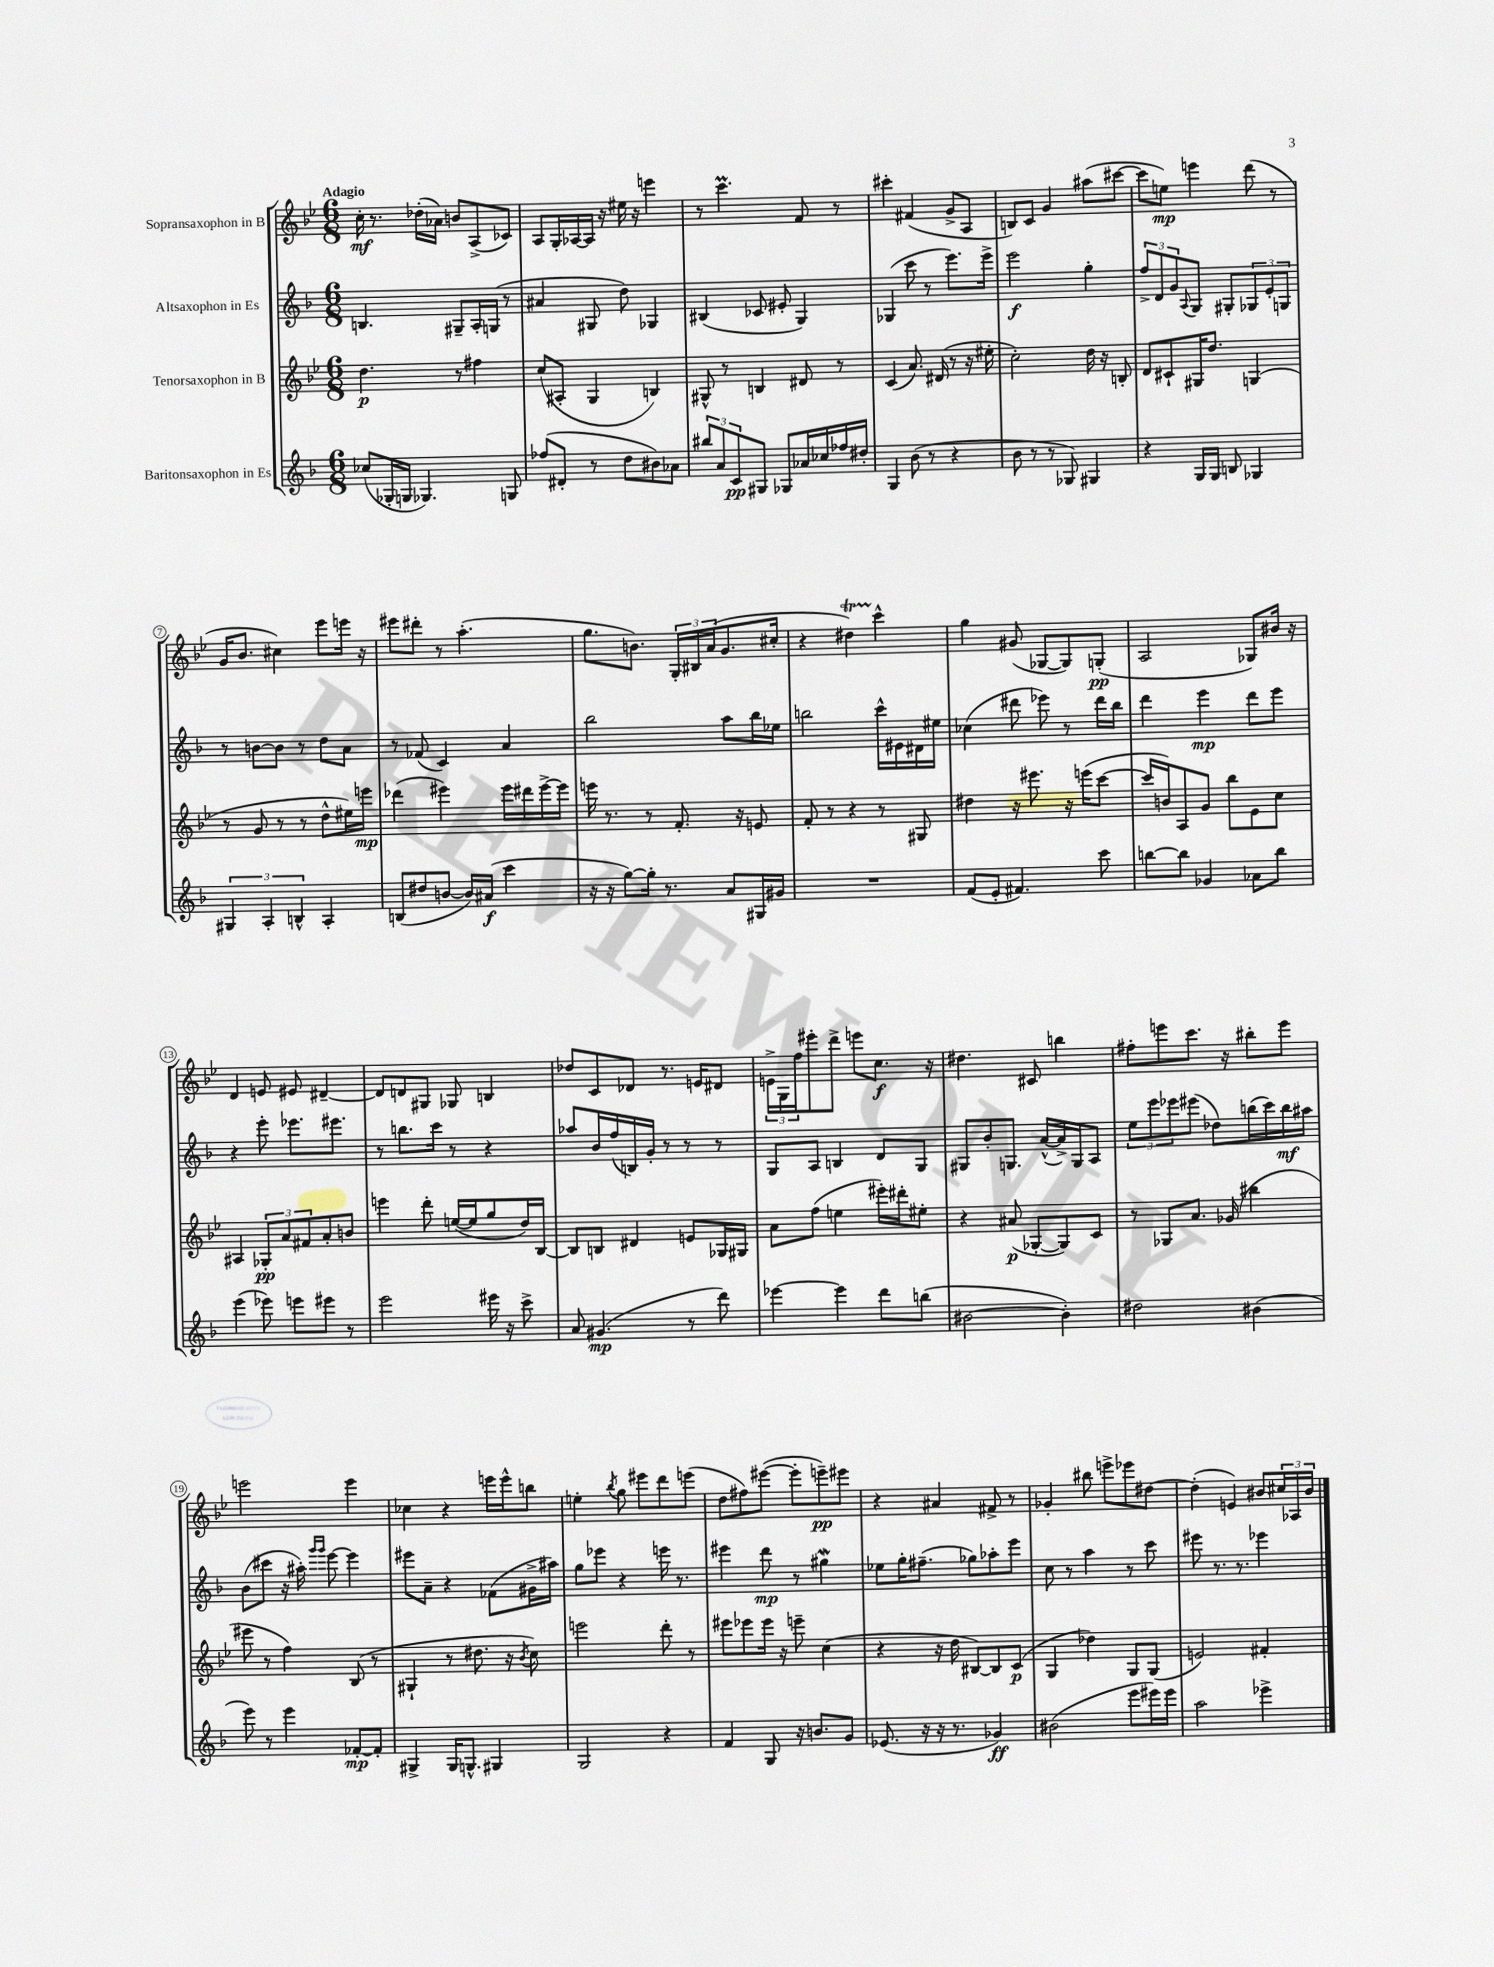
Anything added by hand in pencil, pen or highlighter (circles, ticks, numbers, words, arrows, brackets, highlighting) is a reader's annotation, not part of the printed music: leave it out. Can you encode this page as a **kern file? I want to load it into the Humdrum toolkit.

**kern	**kern	**kern	**kern
*staff4	*staff3	*staff2	*staff1
*clefG2	*clefG2	*clefG2	*clefG2
*k[b-]	*k[b-e-]	*k[b-]	*k[b-e-]
*M6/8	*M6/8	*M6/8	*M6/8
(8cc-	4.dd	4.B	16cc'
.	.	.	8.r
16G-'	.	.	.
16G	.	.	.
4.G-)	.	.	(16dd-'
.	.	.	16a-)
.	8r	8G#~	8b
.	4ff#	16A'	(8A^
.	.	(16G	.
8G	.	8r	8c-)
=	=	=	=
(8ff-	(8cc	4a#	8A
8d#'	8A#'	.	16G'
.	.	.	[16A-
8r	4G	8G#	16A-]
.	.	.	16r
8dd	.	8dd)	16ee#
.	.	.	16r
8b#)	4B)	4G-	4eee
8a-	.	.	.
=	=	=	=
12bb#	8G#^^	(4B#	8r
12a	.	.	.
.	8r	.	4.ccc
12c	.	.	.
8G#	4B	8c-	.
8G-	.	8e#'	.
16a-	8d#	4G)	8f
16cc-	.	.	.
16ff-	8r	.	8r
16dd#'	.	.	.
=	=	=	=
4G	(4c	(4G-	4ccc#'
(8b-	8.a)	8ccc	(4f#
8r	.	8r	.
.	(16d#	.	.
4r	8r	8.eee)	8g^
.	16r	.	8A
.	16ee#'	16eee^	.
=	=	=	=
8b-	2cc')	2eee	8B)
8r	.	.	8c
8r	.	.	4g
8G-)	.	.	.
4G#	16dd	4gg'	(8aa#
.	16r	.	.
.	8B'	.	[8ccc#
=	=	=	=
4r	8d	12ff^	8ccc#]
.	.	12d	.
.	8c#`	.	8ee)
.	.	12g	.
.	.	8qqA	.
16G	16G#	8G	4eee
16G	8.dd	.	.
8B	.	8G#'	.
4G-	(4G	12G-	(8ddd
.	.	12e'	.
.	.	.	8r
.	.	12G	.
=	=	=	=
6G#	8r	8r	16g
.	.	.	8.b-
.	8g	[8b	.
6A'	.	.	.
.	8r	8b]	4cc#)
6B^^	.	.	.
.	8r	8r	.
4A'	8dd^^	8dd	8eee-
.	16ee#)	8a	16eee
.	16eee	.	16r
=	=	=	=
(8B	(4ddd-	8r	8eee#
8dd#	.	(8f-	8ddd#'
[8b	4eee#)	4c)	8r
16b])	.	.	(4.aa'
(16a#	.	.	.
4ccc	16eee#	4a	.
.	16ddd#	.	.
.	[16eee#^	.	.
.	16eee#]	.	.
=	=	=	=
16r	16eee	2bb-	8.gg
16r	8.r	.	.
[8gg)	.	.	.
.	.	.	8.b)
16gg']	8r	.	.
8.r	.	.	.
.	8.f'	.	24G'
.	.	.	24B#
.	.	.	(24a
8a	.	8aa	8.g
.	16r	.	.
16G#	8e	16bb-	.
16g#	.	16ee-	16cc#'
=	=	=	=
2.r	8f'	2bb	4r
.	8r	.	.
.	4r	.	4dd#)
.	8r	16ccc^^	4ccc^^
.	.	16e#	.
.	8G#	16d#	.
.	.	16ee#	.
=	=	=	=
(8f	4dd#	(4cc-	4gg
8e'	.	.	.
4.f#)	16r	8ddd#	(8g#
.	8.eee#	.	.
.	.	8eee-)	[8G-
.	16r	8r	8G-])
.	(16eee	.	.
8ccc	[8ccc	16ddd#	(8G'
.	.	16bb-	.
=	=	=	=
[8bb	16ccc]	4ddd	2A
.	16b)	.	.
8bb]	8A	.	.
4g-	8g	4eee	.
.	8bb-	.	.
8a-	8e-	8ddd	8G-)
8bb	8cc	8eee	16b#
.	.	.	16r
=	=	=	=
(4eee	4A#	4r	4d
8eee-)	12G-'	8eee'	8e
.	12a	.	.
8eee	.	8.eee-	8e#
.	12f#	.	.
8eee#	8a'	.	[4d#~
.	.	8.eee#	.
8r	8b	.	.
=	=	=	=
2eee	4eee	8r	8d#]
.	.	8.bb	8d
.	8ddd'	.	8G#
.	.	16ccc	.
.	([16ee	8r	8G-
.	16ee]	.	.
16eee#	8gg	4r	4B
16r	.	.	.
8ccc^	16dd)	.	.
.	[16B-	.	.
=	=	=	=
8a	8B-]	8aa-	8dd-
(4.g#	8B	16b-	8c
.	.	(16ff	.
.	4d#	16B)	8d-
.	.	16g'	.
.	.	8r	8.r
8r	8e	8r	.
.	.	.	16e
8ddd)	16G-	8r	8d#
.	16G#	.	.
=	=	=	=
[4eee-	8a	8G	24e^
.	.	.	24G
.	.	.	24ff
.	(8ff	8A	8eee#'
4eee-]	4ee	4B	8ddd^
.	.	.	8eee
8ddd	16eee#')	8d	8.cc
.	16ddd#'	.	.
(8bb	8ee#'	8G	.
.	.	.	16r
=	=	=	=
[2b#	4r	8G#	4.dd#
.	.	8b-'	.
.	(8a#	8.G	.
.	[8G-'	.	8c#
.	.	([16a^^	.
4b#'])	8G-])	16a^])	4bb
.	.	16G	.
.	8c	8A	.
=	=	=	=
2dd#	8r	12ee	8ff#'
.	.	12eee	.
.	8G-	.	8eee
.	.	12eee-	.
.	8.a	(8eee#	8.ccc
.	.	8dd-)	.
.	(16g-	.	16r
(4b#	4bb#	(16bb	8bb#'
.	.	16ccc)	.
.	.	16bb	8eee
.	.	16aa#	.
=	=	=	=
8eee)	8eee#	(8b-	2eee
8r	8r	8ccc#	.
4eee	4ff)	16r	.
.	.	16aa#')	.
.	.	16qqggg	.
.	.	16qqggg	.
.	.	[8eee	.
[8f-'	(8B-	4eee]	4eee
8f-']	8r	.	.
=	=	=	=
4G#^	4G#`	8eee#	4cc-
.	.	8a~	.
16G#	8r	4r	4r
8.G^^	.	.	.
.	8.dd#	.	.
4G#	.	(8f-	16eee
.	16r	.	16eee^^
.	8qb-	.	.
.	8cc)	16g#^	8bb
.	.	16aa#)	.
=	=	=	=
2G	2eee	8gg	4ee'
.	.	8eee-	.
.	.	.	8qbb-
.	.	4r	8gg
.	.	.	8eee#
4r	8ddd'	16eee	8ddd
.	.	8.r	.
.	8r	.	(8eee
=	=	=	=
4f	8eee#	4eee#	8dd
.	8eee-	.	8ff#)
8G	16eee-	8ddd	([8eee#
.	16r	.	.
16r	8eee~	8r	8eee#']
8.b	.	.	.
.	(4cc	4gg#	8eee~)
8g	.	.	8eee#
=	=	=	=
(8.e-	4r	8ee-	4r
.	.	16gg'	.
16r	.	(8.ff#~	.
16r	16r	.	4a#
8.r	16dd	.	.
.	[8B#)	8gg-)	.
4g-)	8B#]	8aa-'	8f#^
.	(8c	8eee	8r
=	=	=	=
(2b#	4G	8cc	4g-'
.	.	8r	.
.	4dd-)	4aa	8bb#
.	.	.	8eee^
8eee	8G	8r	8eee-
16eee#)	(8G	8ccc	[8dd#
16eee#	.	.	.
=	=	=	=
2aa	2e)	8eee#	(4dd#']
.	.	8.r	.
.	.	.	4e)
.	.	8.r	.
4eee-^	4f#'	4eee-	8b#
.	.	.	24cc#
.	.	.	24A-
.	.	.	24b#
==	==	==	==
*-	*-	*-	*-
